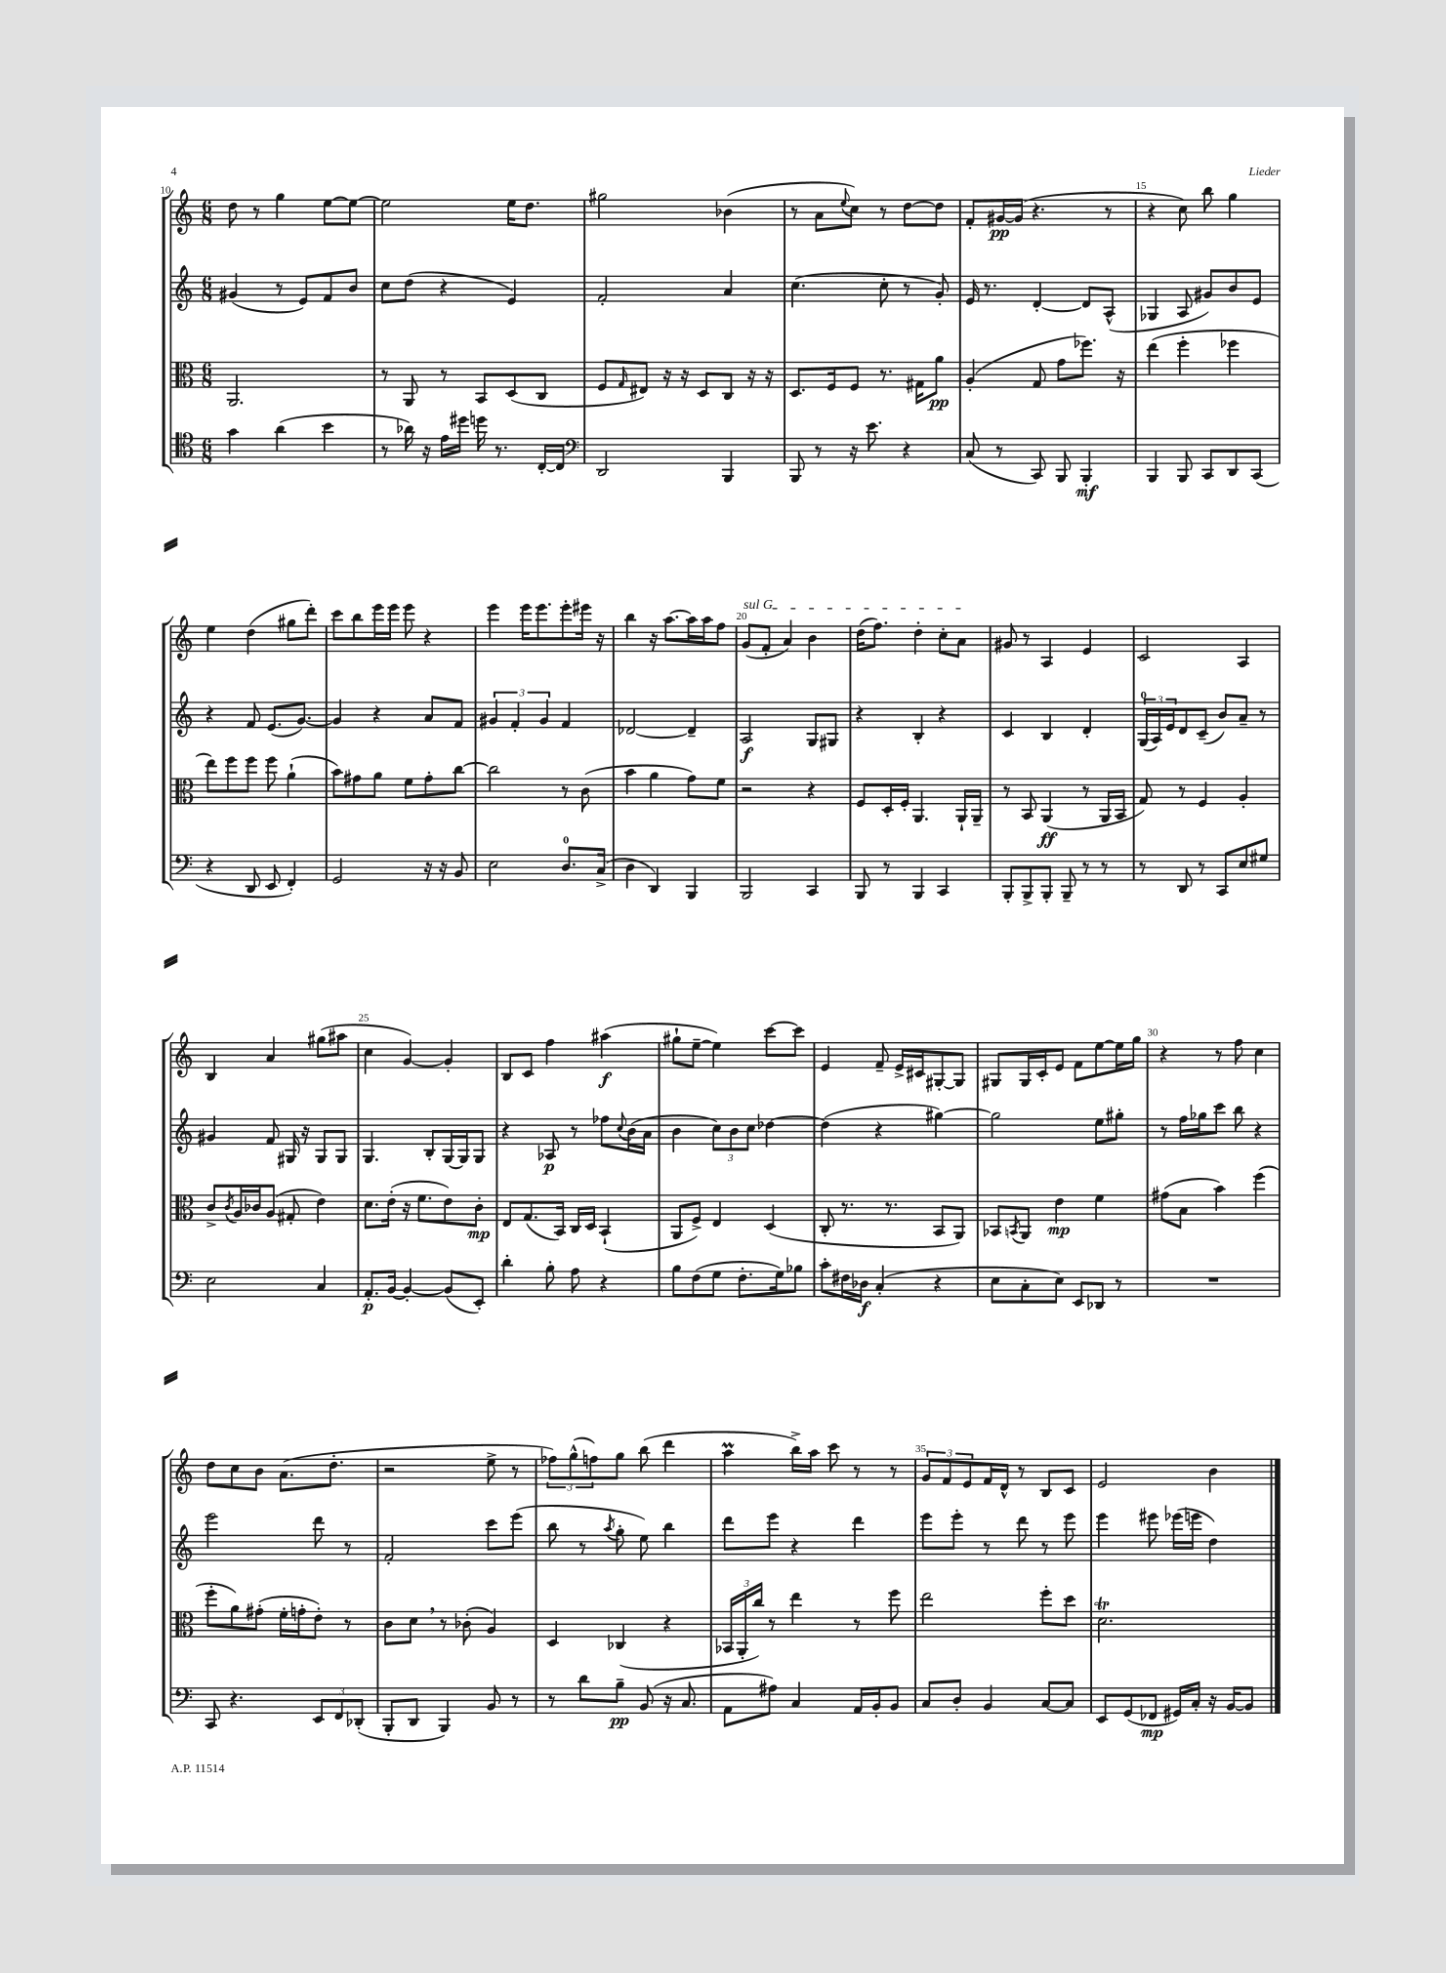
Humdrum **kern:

**kern	**dynam	**kern	**dynam	**kern	**dynam	**kern	**dynam
*part4	*part4	*part3	*part3	*part2	*part2	*part1	*part1
*staff4	*staff4	*staff3	*staff3	*staff2	*staff2	*staff1	*staff1
*clefC4	*	*clefC3	*	*clefG2	*	*clefG2	*
*k[]	*	*k[]	*	*k[]	*	*k[]	*
*M6/8	*	*M6/8	*	*M6/8	*	*M6/8	*
=10	=10	=10	=10	=10	=10	=10	=10
4g\	.	2.AA/	.	(4g#X/	.	8dd\	.
.	.	.	.	.	.	8r	.
(4a\	.	.	.	8r	.	4gg\	.
.	.	.	.	8e/L)	.	.	.
4b\	.	.	.	8f/	.	[8ee\L	.
.	.	.	.	8b/J	.	8ee\J_	.
=11	=11	=11	=11	=11	=11	=11	=11
8r	.	8r	.	8cc\L	.	2ee\]	.
16a-X\)	.	8AA/	.	(8dd\J	.	.	.
16r	.	.	.	.	.	.	.
16e\LL	.	8r	.	4r	.	.	.
16dd#X\JJ	.	.	.	.	.	.	.
16ddn\	.	8BB/L	.	.	.	.	.
8.r	.	.	.	.	.	.	.
.	.	(8D/	.	4e/)	.	16ee\KL	.
.	.	.	.	.	.	8.dd\J	.
[16C'/LL	.	8C/J	.	.	.	.	.
16C/JJ]	.	.	.	.	.	.	.
=12	=12	=12	=12	=12	=12	=12	=12
*clefF4	*	*	*	*	*	*	*
2DD/	.	8F/L	.	2f'/	.	2gg#X\	.
.	.	16qqG/	.	.	.	.	.
.	.	8E#X/J)	.	.	.	.	.
.	.	16r	.	.	.	.	.
.	.	16r	.	.	.	.	.
.	.	8D/L	.	.	.	.	.
4BBB/	.	8C/J	.	4a/	.	(4b-X\	.
.	.	16r	.	.	.	.	.
.	.	16r	.	.	.	.	.
=13	=13	=13	=13	=13	=13	=13	=13
8BBB/	.	8.D/L	.	(4.cc\	.	8r	.
8r	.	.	.	.	.	8a\L	.
.	.	16F/k	.	.	.	.	.
.	.	.	.	.	.	8qqee/	.
16r	.	8F/J	.	.	.	8cc\J)	.
8.e\	.	.	.	.	.	.	.
.	.	8.r	.	8cc'\	.	8r	.
4r	.	.	.	8r	.	[8dd\L	.
.	.	16G#X\KL	.	.	.	.	.
.	.	8a\J	pp	8g'/)	.	8dd\J]	.
=14	=14	=14	=14	=14	=14	=14	=14
(8C/	.	(4A'/	.	16e/	.	8f'/L	.
.	.	.	.	8.r	.	.	.
8r	.	.	.	.	.	[16g#X/L	pp
.	.	.	.	.	.	(16g#/JJ]	.
8CC/)	.	8G/	.	[4d'/	.	4.r	.
8BBB/	.	8g\L	.	.	.	.	.
4BBB'/	mf	8.ff-X\J)	.	8d/L]	.	.	.
.	.	.	.	(8A^^/J	.	8r	.
.	.	16r	.	.	.	.	.
=15	=15	=15	=15	=15	=15	=15	=15
4BBB/	.	(4ee\	.	4G-X/	.	4r	.
8BBB/	.	4ff'\	.	8A/	.	8cc\)	.
8CC/L	.	.	.	8g#X/L)	.	8bb\	.
8DD/	.	4ff-X\	.	8b/	.	4gg\	.
(8CC/J	.	.	.	8e/J	.	.	.
!!LO:LB:g=z
=16	=16	=16	=16	=16	=16	=16	=16
4r	.	8ee\L)	.	4r	.	4ee\	.
.	.	8ff\	.	.	.	.	.
8DD/	.	8ff\J	.	8f/	.	(4dd\	.
8EE/	.	8ff\	.	(8.e/L	.	.	.
4FF'/)	.	(4a`\	.	.	.	8gg#X\L	.
.	.	.	.	[8.g/J)	.	.	.
.	.	.	.	.	.	8ddd'\J)	.
=17	=17	=17	=17	=17	=17	=17	=17
2GG/	.	8b\L)	.	4g/]	.	8ccc\L	.
.	.	8g#X\	.	.	.	8bb\	.
.	.	8a\J	.	4r	.	16eee\L	.
.	.	.	.	.	.	16eee\JJ	.
.	.	8f\L	.	.	.	8eee\	.
16r	.	8g#'\	.	8a/L	.	4r	.
16r	.	.	.	.	.	.	.
8BB/	.	[8cc\J	.	8f/J	.	.	.
=18	=18	=18	=18	=18	=18	=18	=18
2E\	.	2cc\]	.	6g#X/	.	4eee\	.
.	.	.	.	6f'/	.	.	.
.	.	.	.	.	.	16eee\KL	.
.	.	.	.	.	.	8.eee\	.
.	.	.	.	6g#/	.	.	.
8.D/L	.	8r	.	4f/	.	8eee'\	.
.	.	(8c\	.	.	.	16eee#X\Jk	.
(16C^/Jk	.	.	.	.	.	16r	.
=19	=19	=19	=19	=19	=19	=19	=19
4D\	.	4b\	.	[2d-X/	.	4bb\	.
4DD/)	.	4a\	.	.	.	16r	.
.	.	.	.	.	.	[8.aa\L	.
4BBB/	.	8g\L)	.	4d-~/]	.	16aa\L]	.
.	.	.	.	.	.	16aa\J	.
.	.	8f\J	.	.	.	8ff\J	.
=20	=20	=20	=20	=20	=20	=20	=20
!	!	!	!	!	!	!LO:TX:a:i:t=sul G	!
2BBB/	.	2r	.	2A/	f	(8g/L	.
.	.	.	.	.	.	8f'/J	.
.	.	.	.	.	.	4a/)	.
4CC/	.	4r	.	8G/L	.	4b\	.
.	.	.	.	8G#X/J	.	.	.
=21	=21	=21	=21	=21	=21	=21	=21
8BBB/	.	8F/L	.	4r	.	(16dd\KL	.
.	.	.	.	.	.	8.ff\J)	.
8r	.	16D'/L	.	.	.	.	.
.	.	16F'/JJ	.	.	.	.	.
4BBB/	.	4.AA/	.	4B'/	.	4dd'\	.
4CC/	.	.	.	4r	.	8cc'\L	.
.	.	16AA`/LL	.	.	.	8a\J	.
.	.	16AA~/JJ	.	.	.	.	.
=22	=22	=22	=22	=22	=22	=22	=22
8BBB'/L	.	8r	.	4c/	.	8g#X/	.
8BBB^/	.	8BB/	.	.	.	8r	.
8BBB'/J	.	(4AA/	ff	4B/	.	4A/	.
8BBB~/	.	.	.	.	.	.	.
8r	.	8r	.	4d'/	.	4e/	.
8r	.	16AA/LL	.	.	.	.	.
.	.	16BB/JJ	.	.	.	.	.
=23	=23	=23	=23	=23	=23	=23	=23
8r	.	8G/)	.	(24G/LL	.	2c/	.
.	.	.	.	24A/)	.	.	.
.	.	.	.	24e/J	.	.	.
8DD/	.	8r	.	8d/	.	.	.
8r	.	4F/	.	(8c~/J	.	.	.
8CC/L	.	.	.	8b/L)	.	.	.
8E/	.	4A'/	.	8a~/J	.	4A/	.
8G#X/J	.	.	.	8r	.	.	.
!!LO:LB:g=z
=24	=24	=24	=24	=24	=24	=24	=24
2E\	.	8c^/L	.	4g#X/	.	4B/	.
.	.	8qc/	.	.	.	.	.
.	.	16A/L	.	.	.	.	.
.	.	16c-X/J	.	.	.	.	.
.	.	(8A/J	.	8f/	.	4a/	.
.	.	8G#X'/	.	16G#X/	.	.	.
.	.	.	.	16r	.	.	.
4C/	.	4e\)	.	8G#/L	.	(8gg#X\L	.
.	.	.	.	8G#/J	.	8aa#X\J	.
=25	=25	=25	=25	=25	=25	=25	=25
8.AA'/L	p	8.d\L	.	4.G/	.	4cc\	.
[16BB/Jk	.	(16e'\Jk	.	.	.	.	.
4BB'/_	.	16r	.	.	.	[4g/)	.
.	.	8.f\L	.	.	.	.	.
.	.	.	.	8B'/L	.	.	.
(8BB/L]	.	8e\)	.	[16G/L	.	4g'/]	.
.	.	.	.	16G/J]	.	.	.
8EE'/J)	.	8c'\J	mp	8G/J	.	.	.
=26	=26	=26	=26	=26	=26	=26	=26
4d'\	.	8E/L	.	4r	.	8B/L	.
.	.	(8.G/	.	.	.	8c/J	.
8B'\	.	.	.	8A-X/	p	4ff\	.
.	.	16BB/Jk)	.	.	.	.	.
8A\	.	16C/LL	.	8r	.	.	.
.	.	16D/JJ	.	.	.	.	.
4r	.	(4BB`/	.	8ff-X\L	.	(4aa#X\	f
.	.	.	.	8qqcc/	.	.	.
.	.	.	.	(16b\L	.	.	.
.	.	.	.	16a\JJ	.	.	.
=27	=27	=27	=27	=27	=27	=27	=27
8B\L	.	8AA/L	.	4b\	.	8gg#X`\L	.
(8F\	.	8F^/J)	.	.	.	[8ee~\J	.
8G\J	.	4E/	.	12cc\L)	.	4ee\])	.
.	.	.	.	12b\	.	.	.
8.F'\L	.	.	.	.	.	.	.
.	.	.	.	12cc\J	.	.	.
.	.	(4D/	.	[4dd-X\	.	[8ccc\L	.
16G\k)	.	.	.	.	.	.	.
8B-X\J	.	.	.	.	.	8ccc\J]	.
=28	=28	=28	=28	=28	=28	=28	=28
8c'\L	.	8C'/	.	(4dd-\]	.	4e/	.
16F#X\L	.	8.r	.	.	.	.	.
16D-X\JJ	f	.	.	.	.	.	.
(4C'/	.	.	.	4r	.	8f~/	.
.	.	8.r	.	.	.	.	.
.	.	.	.	.	.	16e^/LL	.
.	.	.	.	.	.	16c#X/J	.
4r	.	8BB/L	.	[4gg#X\)	.	[8G#X'/	.
.	.	8AA/J)	.	.	.	8G#/J]	.
=29	=29	=29	=29	=29	=29	=29	=29
8E\L	.	8BB-X/L	.	2gg#\]	.	8G#X/L	.
.	.	8qBBn/	.	.	.	.	.
8C'\	.	8AA/J	.	.	.	16G#/L	.
.	.	.	.	.	.	16c'/J	.
8E\J)	.	4e\	mp	.	.	8e/J	.
8EE/L	.	.	.	.	.	8f\L	.
8DD-X/J	.	4f\	.	8ee\L	.	[8ee\	.
8r	.	.	.	8gg#X'\J	.	16ee\L]	.
.	.	.	.	.	.	16gg\JJ	.
=30	=30	=30	=30	=30	=30	=30	=30
2.r	.	(8g#X\L	.	8r	.	4r	.
.	.	8B\J	.	16ff\LL	.	.	.
.	.	.	.	16gg-X\J	.	.	.
.	.	4b\)	.	8ccc\J	.	8r	.
.	.	.	.	8bb\	.	8ff\	.
.	.	(4ff\	.	4r	.	4cc\	.
!!LO:LB:g=z
=31	=31	=31	=31	=31	=31	=31	=31
8CC/	.	8ff'\L	.	2eee\	.	8dd\L	.
4.r	.	8a\)	.	.	.	8cc\	.
.	.	(8g#X'\J	.	.	.	8b\J	.
.	.	16f'\LL	.	.	.	(8.a\L	.
.	.	16gn'\J	.	.	.	.	.
12EE/L	.	8e'\J)	.	8ddd\	.	.	.
.	.	.	.	.	.	8.dd'\J	.
12FF/	.	.	.	.	.	.	.
.	.	8r	.	8r	.	.	.
(12DD-X'/J	.	.	.	.	.	.	.
=32	=32	=32	=32	=32	=32	=32	=32
8BBB'/L	.	8c\L	.	2f'/	.	2r	.
8DD/J	.	8d,\J	.	.	.	.	.
4BBB/)	.	8r	.	.	.	.	.
.	.	(8c-X'\	.	.	.	.	.
8BB/	.	4A/)	.	8ccc\L	.	8ee^\	.
8r	.	.	.	(8eee\J	.	8r	.
=33	=33	=33	=33	=33	=33	=33	=33
8r	.	4D/	.	8bb\	.	12ff-X\L)	.
.	.	.	.	.	.	(12gg^^\	.
8d\L	.	.	.	8r	.	.	.
.	.	.	.	.	.	12ffn\)	.
.	.	.	.	8qaa/	.	.	.
8B~\J	pp	(4C-X/	.	8gg'\	.	8gg\J	.
(8BB/	.	.	.	8ee\)	.	(8bb\	.
16r	.	4r	.	4bb\	.	4ddd\	.
8.C/	.	.	.	.	.	.	.
=34	=34	=34	=34	=34	=34	=34	=34
8AA\L	.	24BB-X/LL	.	8ddd\L	.	4aaM\	.
.	.	24AA'/	.	.	.	.	.
.	.	24cc/JJ)	.	.	.	.	.
8A#X\J)	.	8r	.	8eee\J	.	.	.
4C/	.	4ee\	.	4r	.	16bb^\LL)	.
.	.	.	.	.	.	16aa\JJ	.
.	.	.	.	.	.	8ccc\	.
16AA/LL	.	8r	.	4ddd\	.	8r	.
16BB'/J	.	.	.	.	.	.	.
8BB/J	.	8ff\	.	.	.	8r	.
=35	=35	=35	=35	=35	=35	=35	=35
8C/L	.	2ee\	.	8eee\L	.	12g/L	.
.	.	.	.	.	.	12f/	.
8D'/J	.	.	.	8eee'\J	.	.	.
.	.	.	.	.	.	12e/	.
4BB/	.	.	.	8r	.	16f/L	.
.	.	.	.	.	.	16d^^/JJ	.
.	.	.	.	8ddd\	.	8r	.
[8C/L	.	8ff'\L	.	8r	.	8B/L	.
8C/J]	.	8dd\J	.	8eee\	.	8c/J	.
=36	=36	=36	=36	=36	=36	=36	=36
8EE/L	.	2.dT\	.	4eee\	.	2e/	.
(8GG/	.	.	.	.	.	.	.
8FF-X/J	mp	.	.	8eee#X\	.	.	.
16GG#X/LL)	.	.	.	(16eee-X\LL	.	.	.
16C'/JJ	.	.	.	16eeen\JJ	.	.	.
16r	.	.	.	4dd\)	.	4b\	.
[16BB/KL	.	.	.	.	.	.	.
8BB/J]	.	.	.	.	.	.	.
==	==	==	==	==	==	==	==
*-	*-	*-	*-	*-	*-	*-	*-
